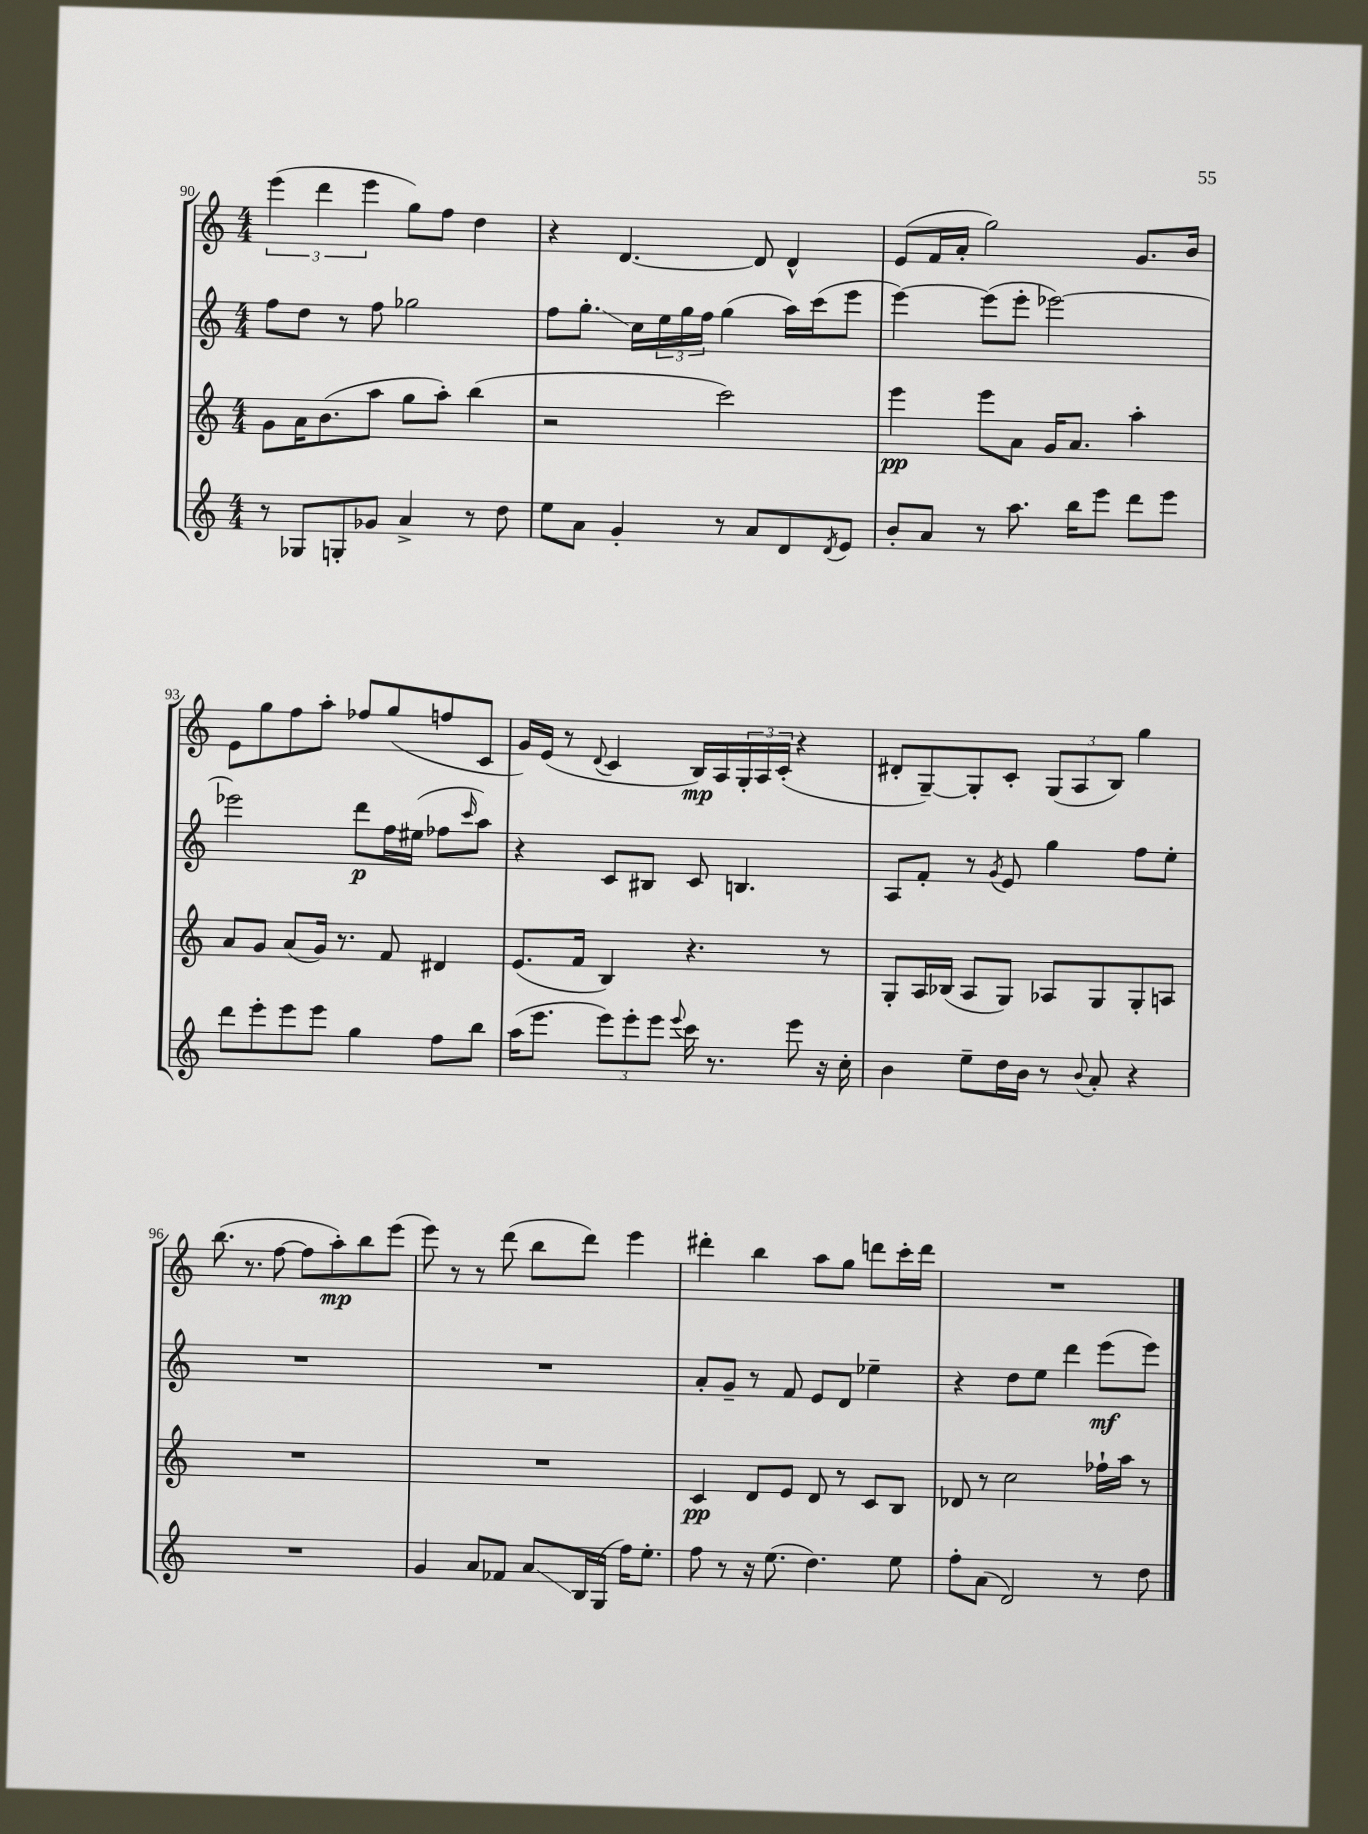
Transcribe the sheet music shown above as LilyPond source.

<<
\new StaffGroup <<
\new Staff = "s0" {
    \clef treble \key c \major \numericTimeSignature \time 4/4
    \tuplet 3/2 { e'''4( d'''4 e'''4 } g''8) f''8 d''4 |
    r4 d'4.~ d'8 d'4-^ |
    e'8( f'16 a'16-. g''2) g'8. b'16 |
    e'8 g''8 f''8 a''8-. fes''8 g''8( f''8 c'8 |
    g'16) e'16( r8 \appoggiatura { d'8 } c'4 b16\mp) a16 \tuplet 3/2 { g16-. a16 c'16-.( } r4 |
    dis'8-. g8~--) g8-. c'8-. \tuplet 3/2 { g8( a8 b8) } g''4 |
    b''8.( r8. f''8~ f''8 a''8-.\mp) b''8 e'''8( |
    e'''8) r8 r8 d'''8( b''8 d'''8) e'''4 |
    dis'''4-. b''4 a''8 g''8 d'''8 c'''16-. d'''16 |
    R1 \bar "|." |
}
\new Staff = "s1" {
    \clef treble \key c \major \numericTimeSignature \time 4/4
    f''8 d''8 r8 f''8 ges''2 |
    f''8 g''8.-.\glissando c''16 \tuplet 3/2 { e''16 g''16 f''16 } g''4( a''16) c'''16( e'''8 |
    e'''4~) e'''8( e'''8-. ees'''2~) |
    ees'''2 d'''8\p f''16 eis''16( fes''8 \grace { c'''16 } a''8) |
    r4 c'8 bis8 c'8 b4. |
    a8 f'8-. r8 \acciaccatura { g'8 } e'8 g''4 f''8 e''8-. |
    R1 |
    R1 |
    a'8-. g'8-- r8 f'8 e'8 d'8 ees''4-- |
    r4 d''8 e''8 d'''4 e'''8\mf( e'''8) \bar "|." |
}
\new Staff = "s2" {
    \clef treble \key c \major \numericTimeSignature \time 4/4
    g'8 a'16 b'8.( a''8 g''8 a''8-.) b''4( |
    r2 c'''2) |
    e'''4\pp e'''8 a'8 g'16 a'8. a''4-. |
    a'8 g'8 a'8( g'16) r8. f'8 dis'4 |
    e'8.( f'16 b4) r4. r8 |
    g8-. a16 bes16( a8 g8) aes8 g8 g8-. a8 |
    R1 |
    R1 |
    c'4\pp d'8 e'8 d'8 r8 c'8 b8 |
    des'8 r8 c''2 fes''16-! a''16 r8 \bar "|." |
}
\new Staff = "s3" {
    \clef treble \key c \major \numericTimeSignature \time 4/4
    r8 ges8 g8-. ges'8 a'4-> r8 d''8 |
    e''8 a'8 g'4-. r8 a'8 d'8 \acciaccatura { d'8 } e'8 |
    b'8-. a'8 r8 a''8. b''16 e'''8 d'''8 e'''8 |
    d'''8 e'''8-. e'''8 e'''8 g''4 f''8 b''8 |
    a''16( e'''8. \tuplet 3/2 { e'''8) e'''8-. e'''8 } \appoggiatura { e'''8 } c'''16 r8. e'''8 r16 c''16-. |
    b'4 e''8-- d''16 b'16 r8 \appoggiatura { b'8 } a'8-. r4 |
    R1 |
    g'4 a'8 fes'8 a'8\glissando b16 g16( f''16) e''8.-. |
    f''8 r8 r16 e''8.( d''4.) e''8 |
    f''8-. a'8( d'2) r8 d''8 \bar "|." |
}
>>
>>
\layout { \context { \Score currentBarNumber = #90 } }
